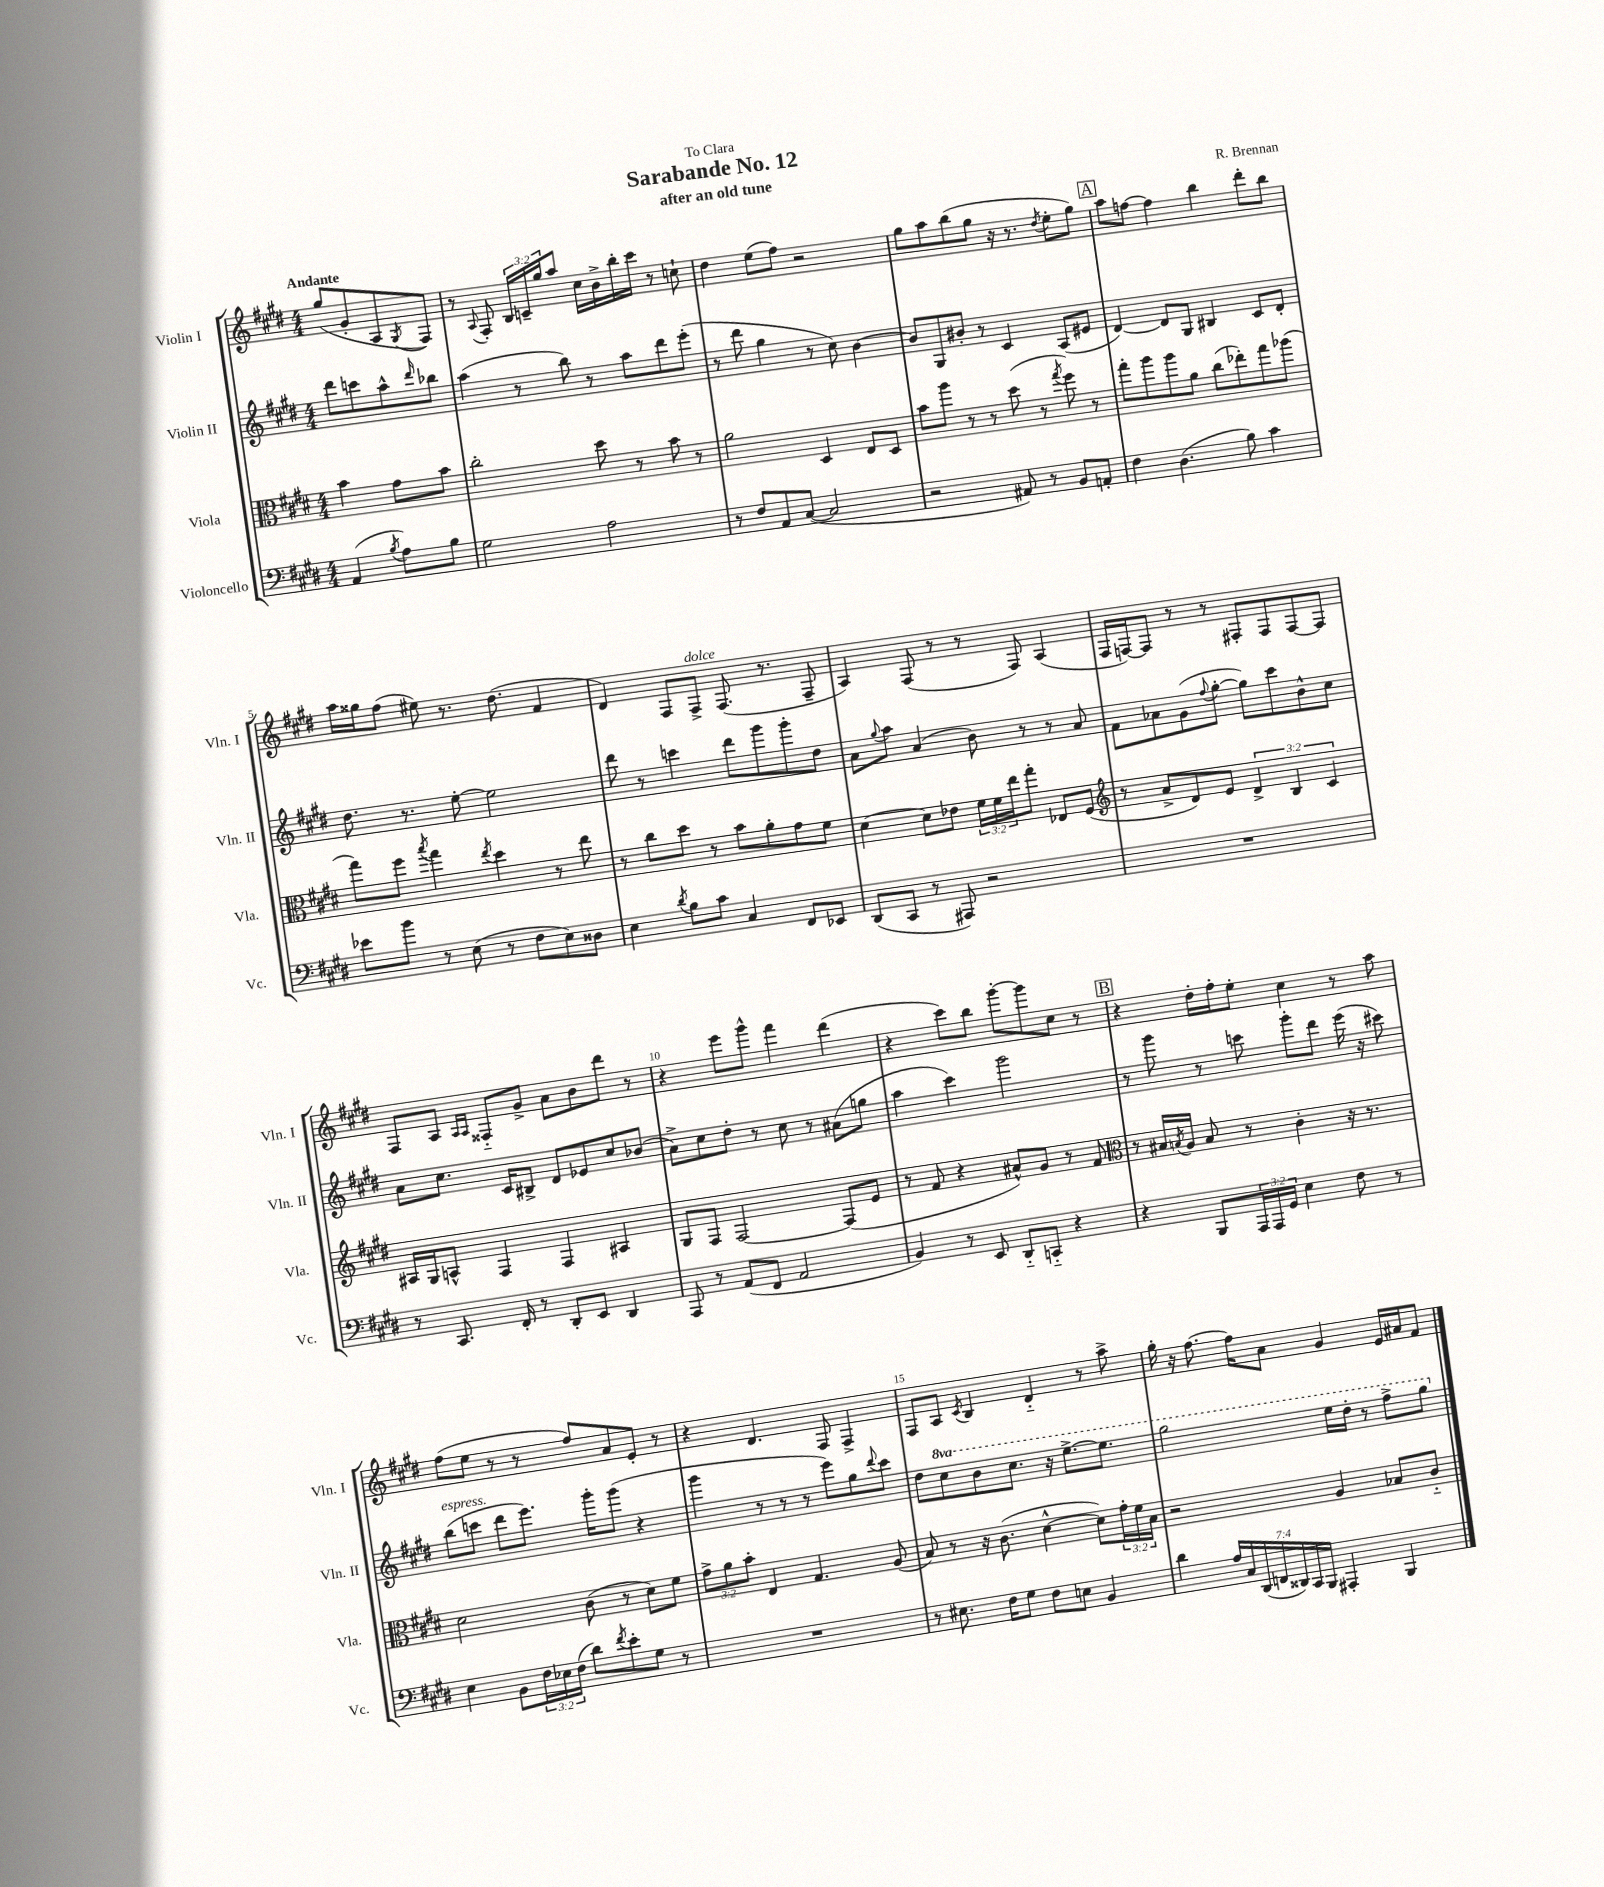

**kern	**kern	**kern	**kern
*staff4	*staff3	*staff2	*staff1
*clefF4	*clefC3	*clefG2	*clefG2
*k[f#c#g#d#]	*k[f#c#g#d#]	*k[f#c#g#d#]	*k[f#c#g#d#]
*M4/4	*M4/4	*M4/4	*M4/4
(4AA/	4b\	8ddd#\L	(8gg#/L
.	.	8ccc\	8g#'/
8qB/	.	.	.
8A\L)	8g#\L	8aa^^\	8A/
.	.	16qqddd#/	8qG#/
8B\J	8b\J	8bb-\J	8F#/J)
=	=	=	=
2G#\	2cc#'\	(4aa\	8r
.	.	.	8qqA/
.	.	.	8F#'/
.	.	8r	24B/LL
.	.	.	24c~/
.	.	.	24gg#/J
.	.	8bb\)	8aa/J
2A\	8dd#\	8r	16cc#\LL
.	.	.	16b^\
.	8r	8aa\L	16bb'\
.	.	.	16ccc#\JJ
.	8b\	8ddd#\	8r
.	8r	(8eee'\J	8cc`\
=	=	=	=
8r	2a\	8r	4dd#\
8F#/L	.	8ddd#\	.
8AA/	.	4gg#\	(8ee\L
([8C#/J	.	.	8ff#\J)
2C#/]	4D#/	8r	2r
.	.	8cc#\)	.
.	8E/L	[4b\	.
.	8D#/J	.	.
=	=	=	=
2r	8b\L	8b/]L	8gg#\L
.	8aa\J	8G#/	8aa\
.	8r	8b#'/J	(8bb\
.	8r	8r	8gg#\J
8AA#/)	(8dd#\	4c#/	16r
.	.	.	8.r
8r	8r	.	.
.	8qgg#/	.	8qdd#/
8BB/L	8ff#\)	(8A/L	8ee'\L
8AA'/J	8r	8e#/J	8gg#\J)
=	=	=	=
4F#\	8gg#'\L	[4d#/)	8aa\L
.	8aa\	.	[8ff\J
(4.D#\	8aa\	8d#/]L	4ff\]
.	8a\J	8G#/J	.
.	(8cc#\L	4B#/	4bb\
8B\)	8ee-'\)	.	.
4c#\	8gg#\	8c#/L	8ddd#'\L
.	(8aa-\J	8d#'/J	8bb\J
=	=	=	=
8e-\L	8gg#\L)	8.dd#\	16aa\LL
.	.	.	16gg##\J
8b\J	8ff#\J	.	(8ff#\J
.	.	8.r	.
.	8qbb/	.	.
8r	4gg#\	.	8ee#\)
(8E\	.	[8ee'\	8.r
.	8qee/	.	.
8r	4dd#\	2ee\]	.
.	.	.	(8.dd#\
8F#\L	.	.	.
8E\)	8r	.	4f#/
8D##\J	8ee\	.	.
=	=	=	=
4E\	8r	8ddd#\	4d#/)
.	8cc#\L	8r	.
8qd#/	.	.	.
8B\L	8dd#\J	4ccc\	8F#/L
8c#\J	8r	.	8F#^/J
4C#/	8b\L	8ddd#\L	(8.F#/
.	8a'\	8ggg#\	.
.	.	.	8.r
8FF#/L	8g#\	8ggg#'\	.
8EE-/J	8f#\J	8dd#\J	8F#~/
=	=	=	=
(8DD#/L	[4d#\	8a\L	4A/)
.	.	8qqgg#/	.
8CC#/J	.	8aa\J	.
8r	8d#\]L	(4a/	(8F#/
8AAA#/)	8e-\J	.	8r
2r	24f#\LL	8b\)	8r
.	24f#\	.	.
.	24ee\J	.	.
.	8gg#'\J	8r	8F#/)
.	8E-/L	8r	(4A/
.	(8F#/J	8a/	.
=	=	=	=
*	*clefG2	*	*
1r	8r	8f#\L	16F#/LL
.	.	.	[16F/J)
.	8a^/L	8a-\	8F/]J
.	8d#/)	(8g#\	8r
.	.	8qqff#/	.
.	8e/J	[8gg#'\J	8r
.	6d#^/	8gg#\]L)	8F#'/L
.	.	8ccc#\	8F#/
.	6B/	.	.
.	.	8b^^\	[8F#/
.	6c#/	.	.
.	.	8cc#\J	8F#/]J
=	=	=	=
8r	16A#/LL	8a\L	8F#/L
.	16G#/J	.	.
8.CC#/	8A^^/J	8.cc#\J	8A/J
.	.	.	16qqA/LL
.	.	.	16qqA/JJ
.	4F#/	.	8F##'~/L
16FF#'/	.	16c#/LK	.
8r	.	8B#^/J	8g#^/J
8DD#'/L	4F#/	8d#/L	8a\L
8EE/J	.	8e-/	8b\
4DD#/	4A#/	8cc#/	8ddd#\J
.	.	(8b-/J	8r
=	=	=	=
8AAA/	8G#/L	8a^\L)	4r
8r	8F#/J	8cc#\	.
(8AA/L	[2F#/	8dd#'\J	8eee\L
8FF#/J	.	8r	8ggg#^^\J
2AA/	.	8cc#\	4fff#\
.	.	8r	.
.	(8F#/]L	(8a#\L	(4ddd#\
.	8e/J	8gg\J	.
=	=	=	=
4BB/)	8r	4aa\	4r
.	8f#/	.	.
8r	4r	4ccc#\)	8ccc#\L)
8EE/	.	.	8bb\J
8DD#'~/L	8a#^^/L)	2ggg#\	[8ggg#'\L
8CC'~/J	8g#/J	.	8ggg#\]
4r	8r	.	8cc#\J
.	8f#/	.	8r
=	=	=	=
*	*clefC3	*	*
4r	8r	8r	4r
.	16B#/LL	8ggg#\	.
.	8qB/	.	.
.	16A/JJ	.	.
8BBB/L	8B/	8r	16dd#'\LL
.	.	.	16ff#'\J
24AAA/L	8r	8ccc\	8ee'\J
24AAA/	.	.	.
24GG#/JJ	.	.	.
4E\	4c#'\	8ggg#'\L	4cc#\
.	.	8ddd#\J	.
8F#\	16r	(16eee\	8r
.	8.r	16r	.
8r	.	8ccc#\)	8aa\
=	=	=	=
4E\	2d#\	(8bb\L	(8ff#\L
.	.	8ccc\J	8ee\J
8BB\L	.	8ddd#\L	8r
24F#\L	.	8.eee\J)	8r
24E-\	.	.	.
(24F#\JJ	.	.	.
8d#\L)	(8c#\	.	8ff#/L)
.	.	16ggg#'\LK	.
8qf#/	.	.	.
8e'\	8r	(8ggg#\J	8a/
8G#\J	8d#\L)	4r	8e'/J
8r	8f#\J	.	8r
=	=	=	=
1r	12g#^\L	4ggg#\	4r
.	12a\	.	.
.	12b'\J	.	.
.	4E/	8r	4.d#/
.	.	8r	.
.	4.G#/	8r	.
.	.	8eee\L)	8F#/
.	.	8gg#\	4F#^/
.	.	8qqddd#/	.
.	(8A/	8ccc#\J	.
=	=	=	=
8r	8B/)	8dd#\L	8F#/L
8.E#\	8r	8ccc#\	8A/J
.	.	.	8qc#/
.	16r	8bb\	4B/
16F#\LK	(8.c#\	.	.
8G#\J	.	8.ccc#\J	.
8F#\L	[4d#^^\	.	4d#'~/
.	.	16r	.
8E\J	.	[8.eee^\L	.
4BB/	8d#\]L)	.	8r
.	.	8.eee\]J	.
.	24g#'\L	.	8aa^\
.	24f#\	.	.
.	24B\JJ	.	.
=	=	=	=
4d#\	2r	2ggg#\	16gg#'\
.	.	.	16r
.	.	.	[8.ff#\
28A/LL	.	.	.
28C#/	.	.	.
.	.	.	16ff#\]LK
(28DD#/	.	.	.
28FF/	.	.	.
.	.	.	8a\J
28DD##/)	.	.	.
28CC#/	.	.	.
28BBB/JJ	.	.	.
4AAA#'/	4A/	16eee\LL	4g#/
.	.	16ddd#'\JJ	.
.	.	8r	.
4BBB/	8B-/L	8fff#^\L	16e/LL
.	.	.	16a#/J
.	8c#'~/J	8ggg#\J	8f#/J
==	==	==	==
*-	*-	*-	*-
